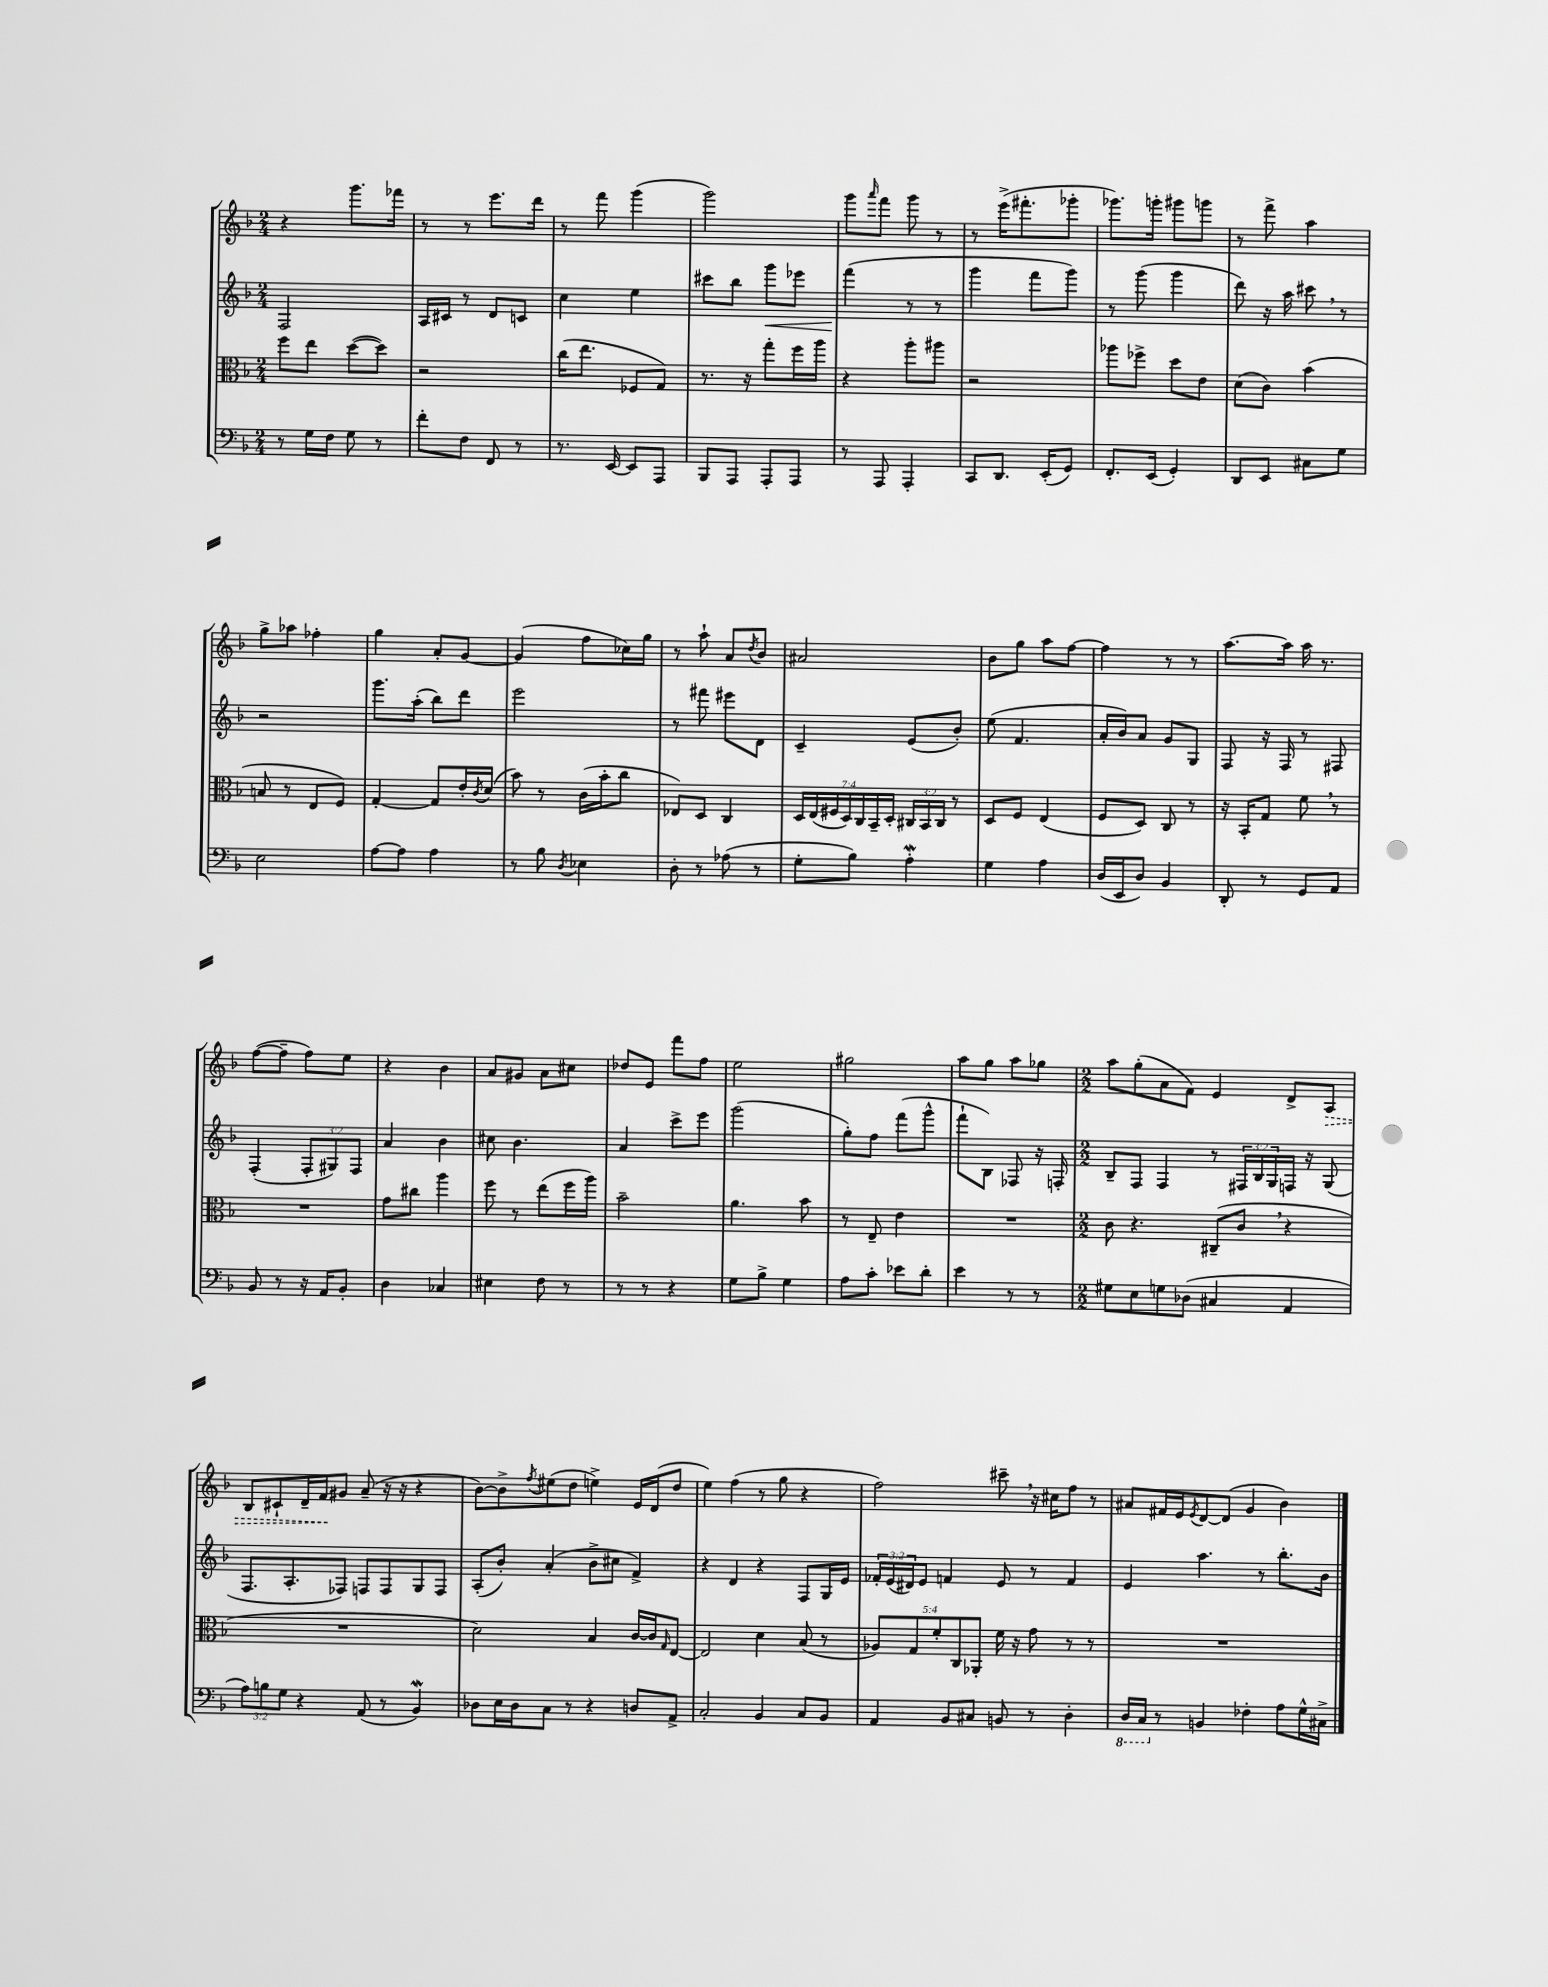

**kern	**kern	**kern	**kern
*staff4	*staff3	*staff2	*staff1
*clefF4	*clefC3	*clefG2	*clefG2
*k[b-]	*k[b-]	*k[b-]	*k[b-]
*M2/4	*M2/4	*M2/4	*M2/4
8r	8ff	2F	4r
16G	8ee	.	.
16F	.	.	.
8G	([8dd	.	8.ggg
8r	8dd])	.	.
.	.	.	16fff-
=	=	=	=
8f'	2r	16A	8r
.	.	16c#	.
8F	.	8r	8r
8FF	.	8d	8.eee
8r	.	8c	.
.	.	.	16ddd
=	=	=	=
8.r	(16cc	4cc	8r
.	8.ee	.	.
.	.	.	8fff
[16EE	.	.	.
8EE]	8F-	4ee	(4ggg
8AAA	8G)	.	.
=	=	=	=
8BBB-	8.r	8ccc#	2ggg)
8AAA	.	8bb-	.
.	16r	.	.
8AAA'	8gg'	8ggg	.
8AAA	16ff	8eee-	.
.	16aa	.	.
=	=	=	=
8r	4r	(4fff	8ggg
.	.	.	16qqaaa
8AAA	.	.	8fff
4AAA'	8aa'	8r	8ggg
.	8aa#	8r	8r
=	=	=	=
8CC	2r	4ggg	8r
8.DD	.	.	(16eee^
.	.	.	8.fff#'
.	.	8fff	.
(16EE'	.	.	.
8GG)	.	8ggg)	8ggg-'
=	=	=	=
8.FF'	8aa-	8r	8.ggg-)
.	8ff-^	(8ggg	.
(16EE	.	.	16ggg'
4GG')	8dd	4ggg	8ggg#
.	8e	.	8ggg
=	=	=	=
8DD	(8d	8ddd)	8r
8EE	8c)	16r	8fff^
.	.	16aa	.
8C#	(4b-	8ccc#	4aa
8G	.	8r	.
=	=	=	=
2E	8B	2r	8gg^
.	8r	.	8aa-
.	8E	.	4ff-'
.	8F)	.	.
=	=	=	=
[8A	[4G'	8.ggg	4gg
8A]	.	.	.
.	.	(16aa'	.
4A	8G]	8bb-)	8a'
.	16e'	8ddd	[8g
.	8qc	.	.
.	(16d	.	.
=	=	=	=
8r	8b-)	2eee	(4g]
8B-	8r	.	.
8qD	.	.	.
4E-	(16c	.	8ff
.	16b-'	.	.
.	8cc	.	16cc-)
.	.	.	16gg
=	=	=	=
8D'	8E-)	8r	8r
8r	8D	8fff#	8aa`
(8A-	4C	8eee#	8a
.	.	.	8qdd
8r	.	8d	8b-
=	=	=	=
8G'	28D	4c~	2a#
.	(28E	.	.
.	28F#	.	.
.	28D)	.	.
8B-)	.	.	.
.	28C	.	.
.	28BB-~	.	.
.	28D'	.	.
4A'	24C#	(8e	.
.	24BB-	.	.
.	24C#	.	.
.	8r	8b-')	.
=	=	=	=
4G	8D	(8ee	8b-
.	8F	4.f	8gg
4A	(4E	.	8aa
.	.	.	[8ff
=	=	=	=
(16D	8F	16a'	4ff]
16EE	.	16b-)	.
8D)	8D)	8a	.
4BB-	8C	8g	8r
.	8r	8G	8r
=	=	=	=
8DD'	16r	8F	[8.aa
.	16BB-'	.	.
8r	8G	16r	.
.	.	16F	16aa]
8GG	8f	8r	16aa
.	.	.	8.r
8AA	8r	8F#	.
=	=	=	=
8BB-	2r	(4F'	([8ff
8r	.	.	8ff~]
16r	.	12F'	8ff)
16AA	.	.	.
.	.	12G#)	.
8BB-'	.	.	8ee
.	.	12F	.
=	=	=	=
4D	8g	4a	4r
.	8cc#	.	.
4C-	4aa	4b-	4b-
=	=	=	=
4E#	8ff	8cc#	8a
.	8r	4.b-	8g#
8F	(8ee	.	8a
8r	16ff	.	8cc#
.	16aa)	.	.
=	=	=	=
8r	2b-~	4a	8dd-
8r	.	.	8e
4r	.	8ccc^	8fff
.	.	8eee	8ff
=	=	=	=
8G	4.a	(2ggg	2ee
8B-^	.	.	.
4G	.	.	.
.	8b-	.	.
=	=	=	=
8A	8r	8gg')	2gg#
8c'	8E~	8ff	.
8e-	4e	(8fff	.
8d'	.	8ggg^^	.
=	=	=	=
4e	2r	8fff`	8aa
.	.	8B-)	8gg
8r	.	8F-	8aa
8r	.	16r	8gg-
.	.	16F'	.
=	=	=	=
*M2/2	*M2/2	*M2/2	*M2/2
8G#	8c	8B-~	8aa
8E	4.r	8F	(8gg'
8G	.	4F	8a
(8D-	.	.	8f)
4C#	(8C#~	8r	4e
.	8c	24F#	.
.	.	24B-	.
.	.	24G	.
4AA	4r	16F	8d^
.	.	16r	.
.	.	(8G	8A
=	=	=	=
12A)	1r	8.F	8B-
12B	.	.	.
.	.	.	8c#`
12G	.	.	.
.	.	8.A'	.
4r	.	.	16d~
.	.	.	16f
.	.	8F-)	8g#
(8AA	.	8F	(8a~
8r	.	8F	16r
.	.	.	16r
4BB-)	.	8G	4r
.	.	8F	.
=	=	=	=
8D-	2d)	(8A'	[8b-)
16E	.	8b-')	8b-^]
16D-	.	.	.
.	.	.	8qff
8C	.	(4a'	(8ee#
8r	.	.	8dd
4r	4B-	8b-^	4ee^)
.	.	8cc#	.
8D	[16c	4f^)	16e
.	16c]	.	(16d
.	16qqG	.	.
8AA^	[8E	.	8dd
=	=	=	=
2C'	2E]	4r	4ee)
.	.	4d	(4ff
4BB-	4d	4r	8r
.	.	.	8gg
8C	(8B-	8F	4r
8BB-	8r	16G	.
.	.	16e	.
=	=	=	=
4AA	10A-)	24f-'	2ff)
.	.	(24e	.
.	.	24d#)	.
.	10G	.	.
.	.	8e	.
.	10f'	.	.
8BB-	.	4f	.
.	10C	.	.
8C#	.	.	.
.	10AA-'	.	.
8BB	16f	8e	8ccc#~
.	16r	.	.
8r	8g	8r	16r
.	.	.	16cc#
4D'	8r	4f	8ff
.	8r	.	8r
=	=	=	=
16DD	1r	4e	8a#
16CC	.	.	.
8r	.	.	16f#
.	.	.	16e
.	.	.	8qe
4BB	.	4.aa	[8d
.	.	.	(8d]
4F-'	.	.	4g
.	.	8r	.
8A	.	8.bb-'	4b-)
16G^^	.	.	.
16C#^	.	16b-	.
==	==	==	==
*-	*-	*-	*-
